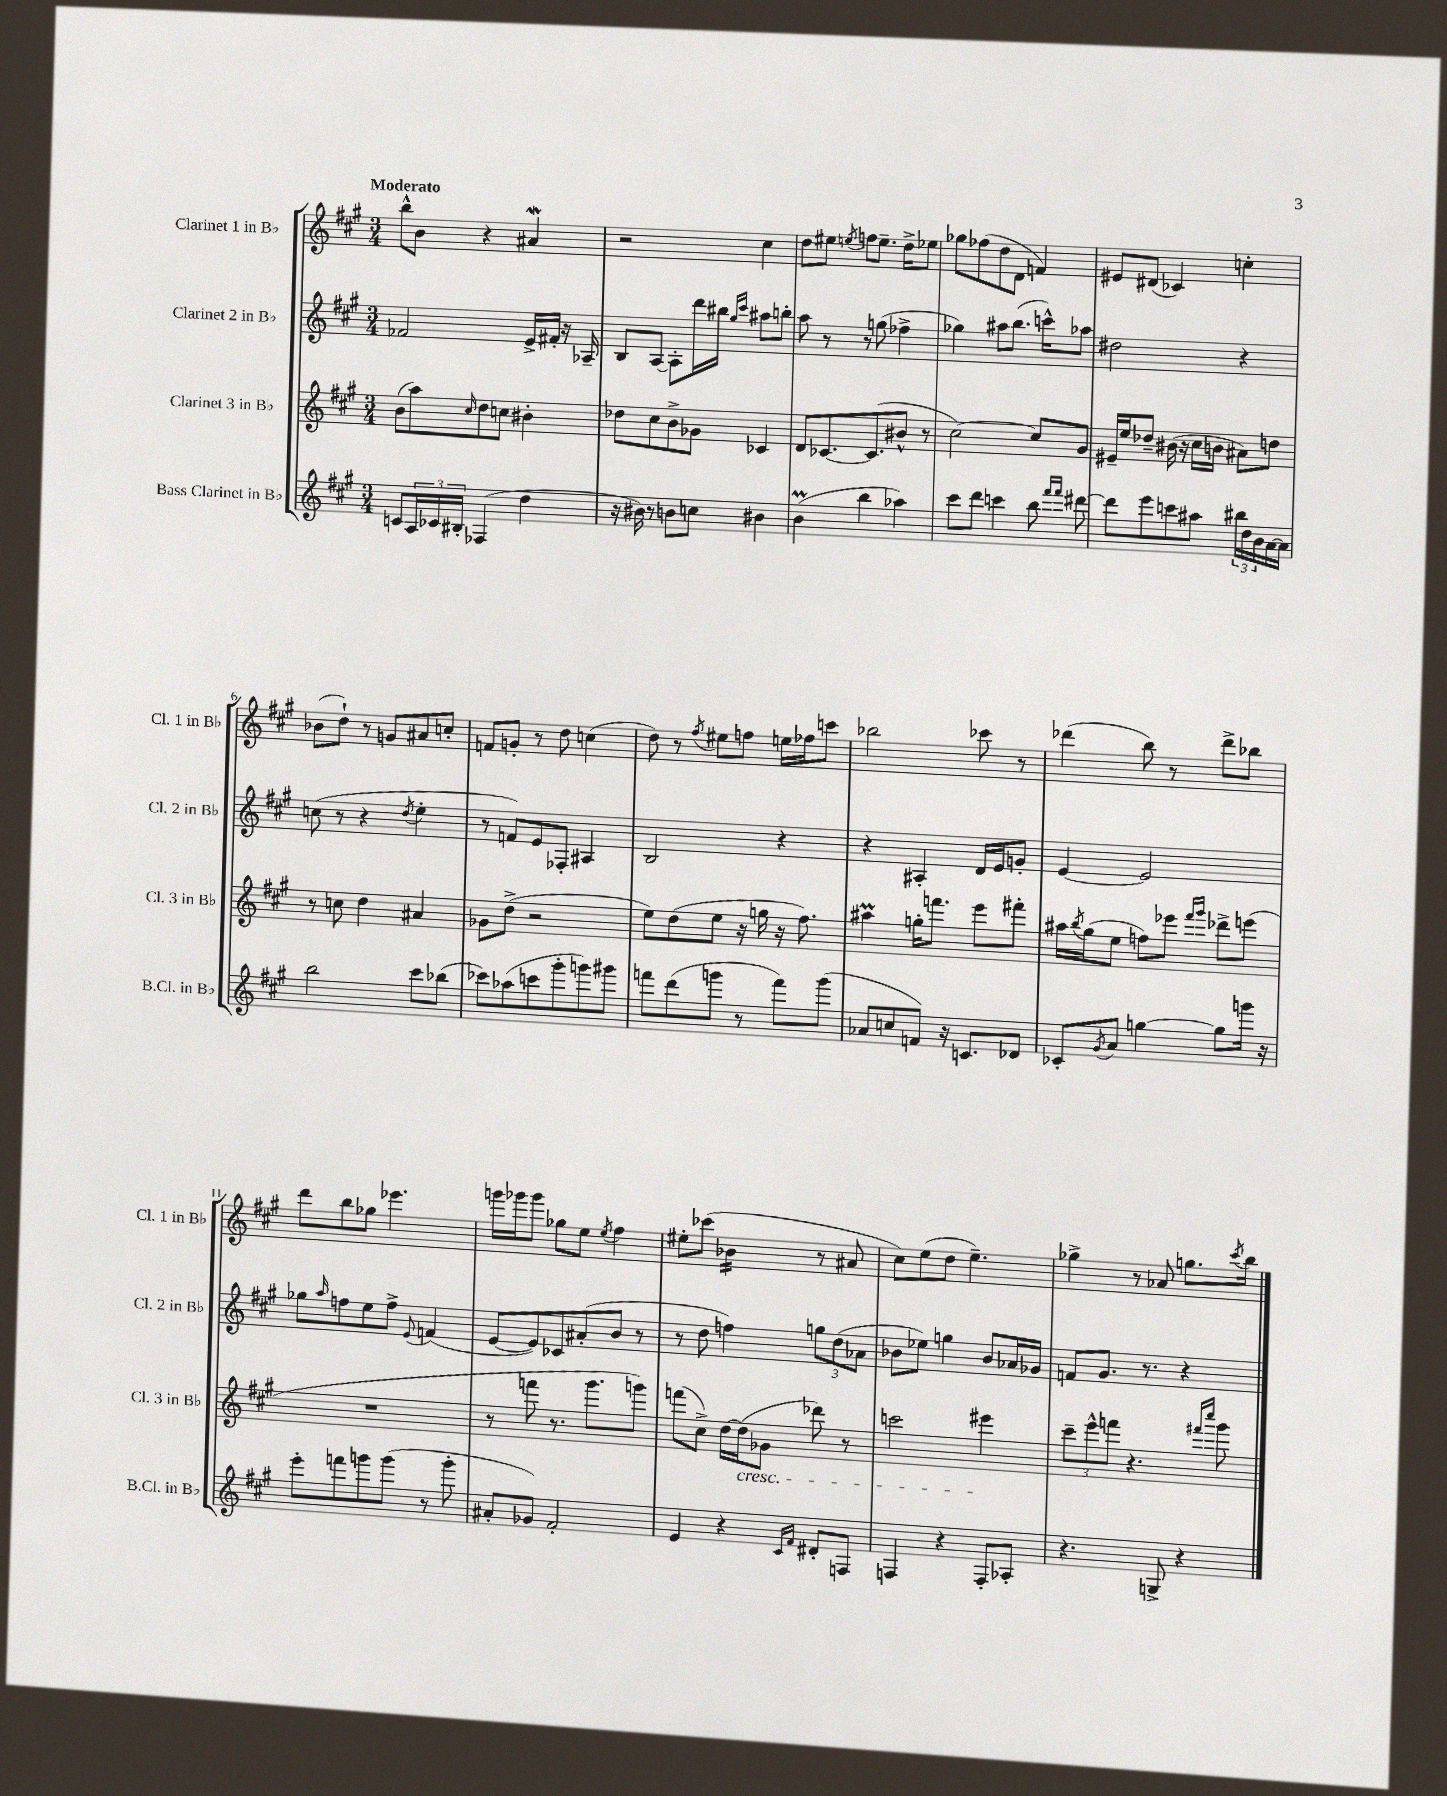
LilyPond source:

<<
\new StaffGroup <<
\new Staff = "s0" \with { instrumentName = "Clarinet 1 in Bb" shortInstrumentName = "Cl. 1 in Bb" } {
    \clef treble \key a \major \numericTimeSignature \time 3/4 \tempo "Moderato"
    b''8-^ b'8 r4 ais'4\mordent |
    r2 cis''4 |
    d''8 eis''8 \acciaccatura { e''8 } f''8 e''8.-- d''16-> ees''8 |
    ges''8 fes''8( d''8 d'8 f'4) |
    eis'8 dis'8( ces'4) c''4-. |
    bes'8( d''8-!) r8 g'8 ais'8 c''8-. |
    f'8 g'8-. r8 d''8 c''4( |
    d''8) r8 \acciaccatura { fis''8 } eis''8 f''8 e''16 fes''16 c'''8 |
    bes''2 ces'''8 r8 |
    des'''4( b''8) r8 des'''8-> bes''8 |
    d'''8 b''8 ges''8 ees'''4. |
    g'''16 ges'''16 ges'''8 ges''8 e''8 \acciaccatura { e''8 } fis''4 |
    eis''8-. ces'''8( bes'4:16 r8 ais'8 |
    cis''8) e''8( d''8 e''4.--) |
    ges''4-> r8 aes'8 g''8. \acciaccatura { cis'''8 } b''16 \bar "|." |
}
\new Staff = "s1" \with { instrumentName = "Clarinet 2 in Bb" shortInstrumentName = "Cl. 2 in Bb" } {
    \clef treble \key a \major \numericTimeSignature \time 3/4
    fes'2 e'16-> fis'16-. r16 aes16-- |
    b8 a8~ a8-. d'''16 bis''16 \grace { gis''16 cis'''16 } ais''8 b''8-. |
    a''8 r8 r8 g''8( fes''4-> |
    ges''4) ais''8 b''8.( c'''16-^) aes''8 |
    dis''2 r4 |
    c''8( r8 r4 \acciaccatura { d''8 } e''4-. |
    r8 f'8) e'8 fes8-. ais4 |
    b2 r4 |
    r4 ais4-. d'16 e'16 g'8-. |
    e'4~ e'2 |
    ges''8 \grace { a''16 } f''8 e''8 f''8-> \appoggiatura { e'8 } f'4( |
    e'8~ e'8) ces'8 ais'8-.( b'8 r8 |
    r8 d''8 f''4) \tuplet 3/2 { g''8 d''8( aes'8 } |
    bes'8 ees''8) g''4 bes'8 aes'16 ges'16 |
    f'8 gis'8. r8. r4 \bar "|." |
}
\new Staff = "s2" \with { instrumentName = "Clarinet 3 in Bb" shortInstrumentName = "Cl. 3 in Bb" } {
    \clef treble \key a \major \numericTimeSignature \time 3/4
    b'8( a''8) \grace { cis''16 } d''8 c''8 bis'4-. |
    des''8 cis''8 b'8-> ges'8 ces'4 |
    d'8 ces'8.~ ces'8.( bis'8-^ r8 |
    cis''2~) cis''8 gis'8 |
    eis'16-- e''16 des''8-- bis'16( r16 cis''16 b'16 ais'8) d''8 |
    r8 c''8 d''4 ais'4 |
    ges'8 d''8->( r2 |
    e''8) d''8( e''8 r16 g''16 r16 fis''8.) |
    ais''4\prall g''16-. f'''8. e'''8 fis'''8-. |
    ais''16 \acciaccatura { b''8 } gis''16( e''8 f''8) ees'''8 \grace { fis'''16 gis'''16 } des'''8-> e'''8( |
    R2. |
    r8 f'''8 r8. gis'''8. g'''8) |
    f'''8( cis''8->) d''16~ d''16\cresc( ges'8 des'''8) r8 |
    c'''2 eis'''4\! |
    \tuplet 3/2 { cis'''8-- e'''8-^ f'''8 } r4. \grace { fis'''16 cis''''16 } gis'''8 \bar "|." |
}
\new Staff = "s3" \with { instrumentName = "Bass Clarinet in Bb" shortInstrumentName = "B.Cl. in Bb" } {
    \clef treble \key a \major \numericTimeSignature \time 3/4
    c'8 \tuplet 3/2 { a16 ces'16 bis16-. } fes4( d''4 |
    r16 bis'16) r8 b'8 c''8 bis'4 |
    b'4\prall( b''4 aes''4) |
    cis'''8 d'''8 c'''4 b''8 \grace { fis'''16 fis'''16 } dis'''8~ |
    dis'''8 e'''8 c'''8 ais''8 \tuplet 3/2 { bis''16 d''16 b'16 } a'16~ a'16 |
    b''2 cis'''8 bes''8( |
    ces'''8) aes''8( c'''8 gis'''8-. g'''8) gis'''8 |
    f'''8 d'''8( g'''8 r8 f'''8) g'''8( |
    aes'8 c''8 f'8) r16 c'8. des'8 |
    ces'8-. \acciaccatura { gis'8 } a'8 g''4~ g''8 g'''16 r16 |
    e'''8-. f'''8 g'''8 g'''8( r8 g'''8-. |
    ais'8-. ges'8) fis'2-. |
    e'4 r4 \grace { cis'16 fis'16 } dis'8-. f8 |
    f4 r4 f8-. aes8-. |
    r4. g8-> r4 \bar "|." |
}
>>
>>
